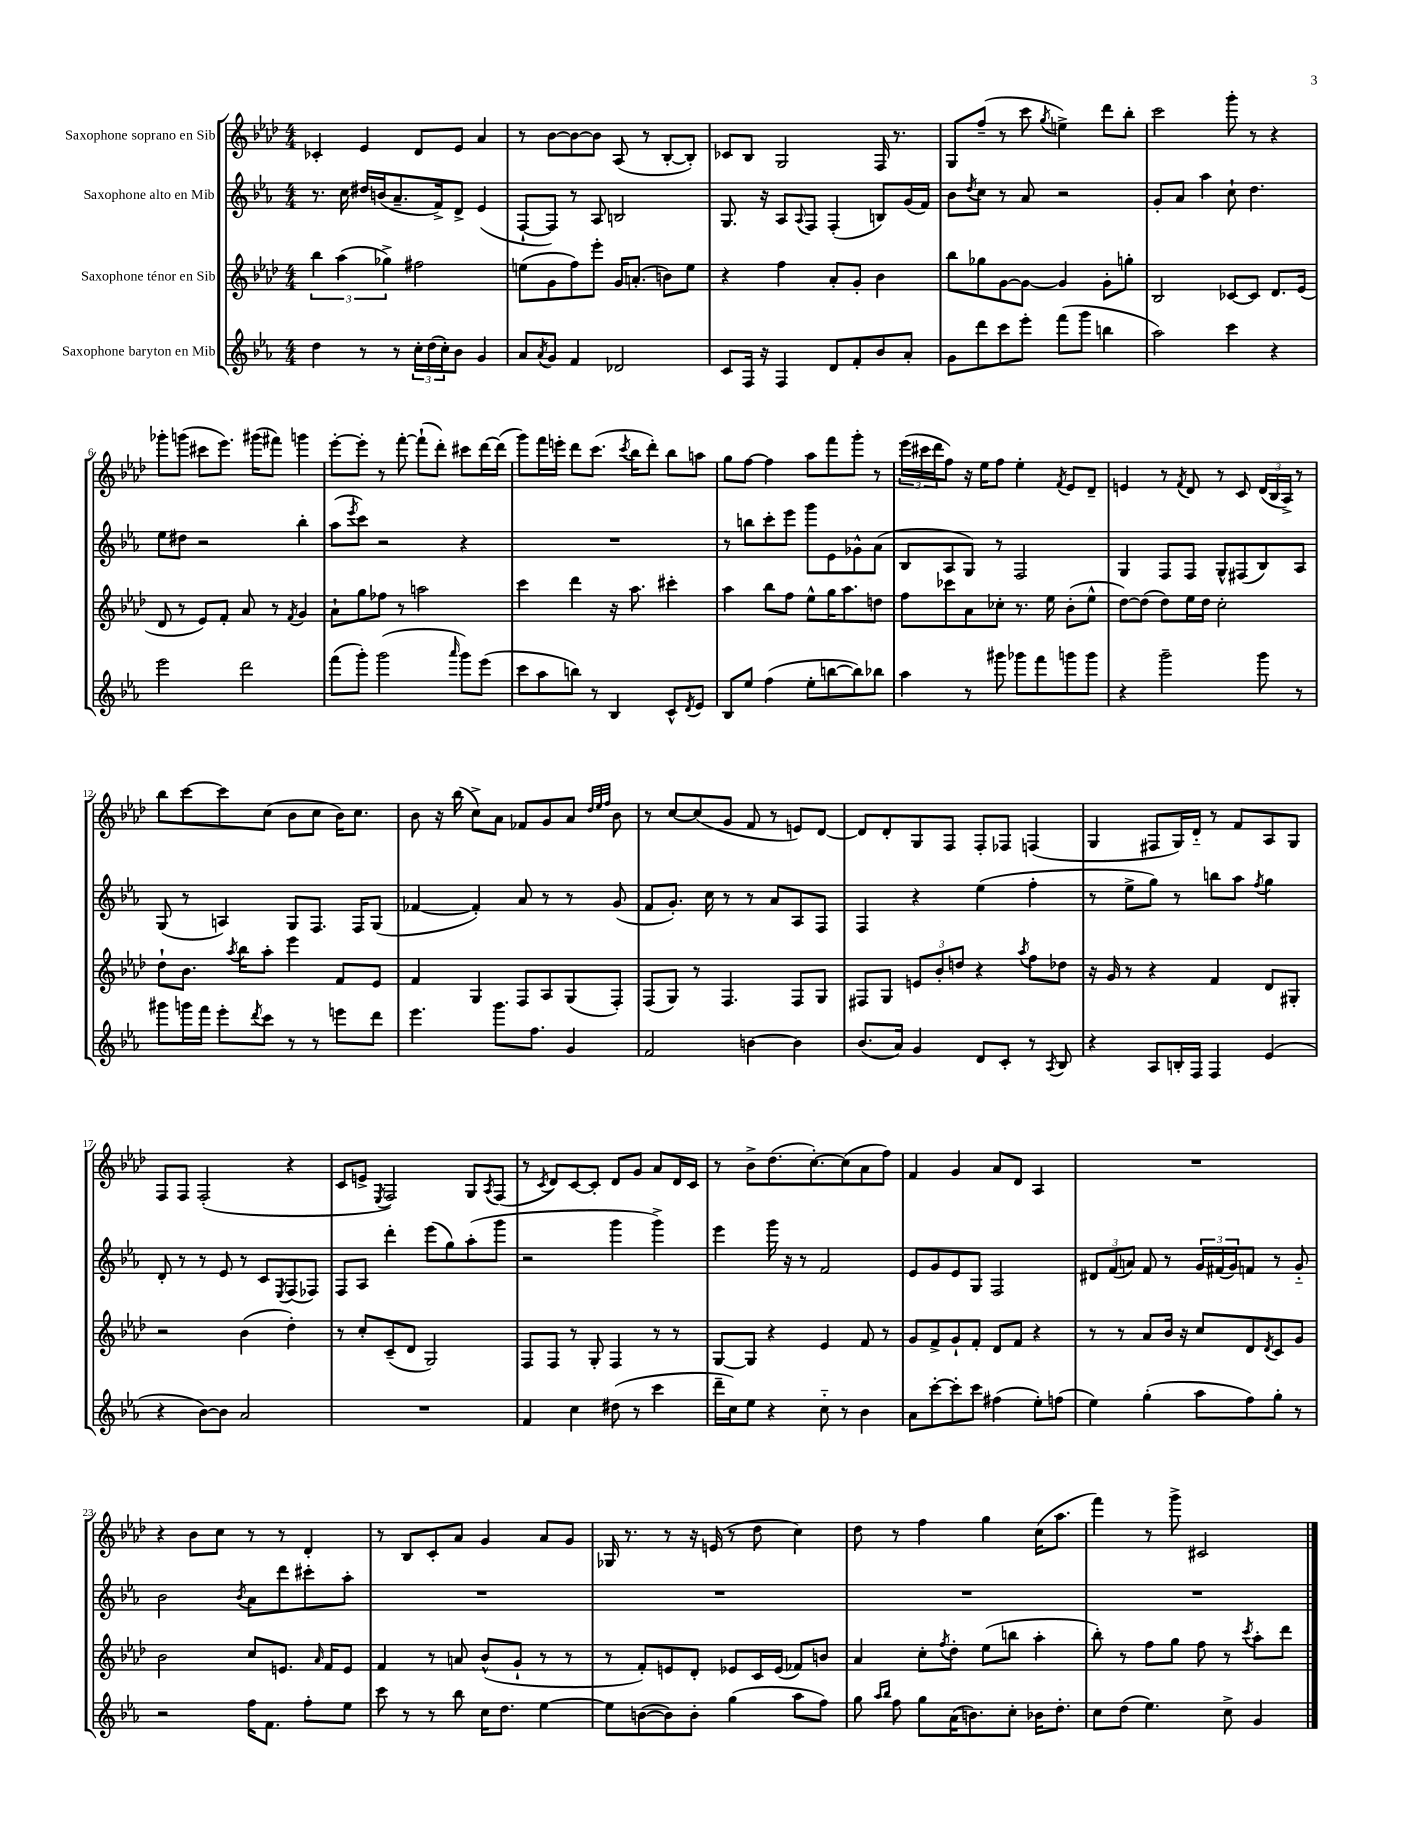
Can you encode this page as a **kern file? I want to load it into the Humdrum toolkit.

**kern	**kern	**kern	**kern
*staff4	*staff3	*staff2	*staff1
*clefG2	*clefG2	*clefG2	*clefG2
*k[b-e-a-]	*k[b-e-a-d-]	*k[b-e-a-]	*k[b-e-a-d-]
*M4/4	*M4/4	*M4/4	*M4/4
4dd	6bb-	8.r	4c-'
.	(6aa-	.	.
.	.	16cc	.
8r	.	16dd#	4e-
.	.	(16b	.
.	6gg-^)	.	.
8r	.	8.a-~	.
24cc'	2ff#	.	8d-
(24dd	.	.	.
.	.	16f^)	.
24cc')	.	.	.
8b-	.	8d^	8e-
4g	.	(4e-	4a-
=	=	=	=
8a-	(8ee	[8F`	8r
8qa-	.	.	.
8g	8g	8F])	[8b-
4f	8ff)	8r	8b-_
.	8eee-'	8A-	8b-]
2d-	16g	2B	(8A-
.	(8.a'	.	.
.	.	.	8r
.	8b)	.	[8B-'
.	8ee	.	8B-'])
=	=	=	=
8c	4r	8.G	8c-
16F	.	.	8B-
16r	.	16r	.
4F	4ff	8A-	2G
.	.	8qqA-	.
.	.	8F	.
8d	8a-'	(4F'	.
8f'	8g'	.	.
8b-	4b-	8B)	16F
.	.	.	8.r
8a-'	.	(16g	.
.	.	16f)	.
=	=	=	=
8g	8bb-	8b-	8G
.	.	8qdd	.
8ddd	8gg-	8cc	(8ff~
8ccc	[8g	8r	8r
8eee-'	8g_	8a-	8ccc
.	.	.	8qgg
(8fff	4g]	2r	4ee^)
8ggg	.	.	.
4bb	8g'	.	8ddd-
.	8gg'	.	8bb-'
=	=	=	=
2aa-)	2B-	8g'	2ccc
.	.	8a-	.
.	.	4aa-	.
4ccc	[8c-	8cc`	8ggg'
.	8c-]	4.dd	8r
4r	8.d-	.	4r
.	(16e-	.	.
=	=	=	=
2eee-	8d-	8ee-	8ggg-'
.	8r	8dd#	(8ggg
.	8e-)	2r	8ccc#
.	8f'	.	8.eee-)
2ddd	8a-	.	.
.	.	.	(16ggg#
.	8r	.	8fff#)
.	8qf	.	.
.	4g	4bb-'	4ggg
=	=	=	=
(8fff	8a-`	(8aa-	[8eee-'
.	.	8qeee-	.
8ggg')	8gg	8ccc)	8eee-']
(2ggg	8ff-	2r	8r
.	8r	.	[8fff'
.	2aa	.	(8fff`]
.	.	.	8ddd-')
16qqaaa-	.	.	.
8ggg)	.	4r	8ccc#
(8eee-	.	.	[16ddd-
.	.	.	(16ddd-]
=	=	=	=
8ccc	4ccc	1r	8ggg)
8aa-	.	.	16fff
.	.	.	16eee'
8bb)	4ddd-	.	8ddd-
8r	.	.	(8.ccc
4B-	16r	.	.
.	.	.	8qccc
.	8.aa-	.	16bb-
.	.	.	8ddd-')
8c^^	4ccc#'	.	8bb-
8qd	.	.	.
8e-	.	.	8aa
=	=	=	=
8B-	4aa-	8r	8gg
8ee-	.	8bb	[8ff
(4ff	8bb-	8ccc'	4ff]
.	8ff	8eee-	.
8ee-'	8ee-^^	8ggg	8aa-
[8bb	16gg	8e-	8fff
.	8.aa-	.	.
8bb])	.	8g-^^	8ggg'
8bb-	8dd	(8a-	8r
=	=	=	=
4aa-	8ff	8B-	(24eee-
.	.	.	24ccc#
.	.	.	24ddd-
.	8ccc-	8A-	8ff)
8r	8a-	8G)	16r
.	.	.	16ee-
8ggg#	8cc-'	8r	8ff
8ggg-	8.r	2F	4ee-'
8fff	.	.	.
.	16ee-	.	.
.	.	.	8qf
8ggg	(8b-'	.	8e-
8ggg	8ee-^^	.	8d-~
=	=	=	=
4r	[8dd-)	4G	4e
.	(8dd-]	.	.
2ggg~	8dd-)	8F	8r
.	.	.	8qf
.	16ee-	8F	8d-
.	16dd-	.	.
.	2cc'	8G^^	8r
.	.	(8F#	8c
8ggg	.	8B-)	(24d-
.	.	.	24B-
.	.	.	24A-^)
8r	.	8A-	8r
=	=	=	=
8ggg#	8dd-`	(8G	8bb-
16ggg	8.b-	8r	[8ccc
16fff	.	.	.
8eee-'	.	4A)	8ccc]
.	8qaa-	.	.
.	16bb-	.	.
8qddd	.	.	.
8ccc	8aa-'	.	(8cc
8r	4eee-	8G	8b-
8r	.	8.F	8cc
8eee	8f	.	16b-)
.	.	16F	8.cc
8ddd	8e-	(8G	.
=	=	=	=
4.eee-	4f	[4f-	8b-
.	.	.	16r
.	.	.	(16bb-
.	4G	4f-'])	8cc^)
8.ggg	.	.	8a-
.	8F	8a-	8f-
8.ff	.	.	.
.	8A-	8r	8g
4g	(8G	8r	8a-
.	.	.	32qqdd-
.	.	.	32qqee-
.	.	.	32qqff
.	8F')	(8g	8b-
=	=	=	=
2f	(8F	8f	8r
.	8G)	8.g')	[8cc
.	8r	.	(8cc]
.	.	16cc	.
.	4.F	8r	8g
[4b	.	8r	8f
.	.	8a-	8r
4b]	8F	8A-	8e)
.	8G	8F	[8d-
=	=	=	=
(8.b-	8F#	4F	8d-]
.	8G	.	8d-'
16a-)	.	.	.
4g	12e	4r	8G
.	12b-'	.	.
.	.	.	8F
.	12dd	.	.
8d	4r	(4ee-	8F'
8c'	.	.	8F-
.	8qaa-	.	.
8r	8ff	4ff'	(4F
8qA-	.	.	.
8B-	8dd-	.	.
=	=	=	=
4r	16r	8r	4G
.	16g	.	.
.	8r	8ee-^	.
8A-	4r	8gg)	8F#
16B'	.	8r	16G)
16F	.	.	16d-'~
4F	4f	8bb	8r
.	.	8aa-	8f
.	.	8qff	.
(4e-	8d-	4gg	8A-
.	8G#'	.	8G
=	=	=	=
4r	2r	8d'	8F
.	.	8r	8F
[8b-)	.	8r	(2F'
8b-]	.	8e-	.
2a-	(4b-	8r	.
.	.	8c	.
.	.	8qE-	.
.	4dd-')	(8F	4r
.	.	8F-)	.
=	=	=	=
1r	8r	8F	8c
.	8cc'	8A-	8e^
.	.	.	8qE-
.	(8c~	4ddd'	2F)
.	8d-	.	.
.	2G)	(8eee-	.
.	.	8gg)	.
.	.	(8aa-'	8G
.	.	.	8qA-
.	.	8ggg	(8F
=	=	=	=
4f	8F	2r	8r
.	.	.	8qc
.	8F	.	8d-)
4cc	8r	.	[8c
.	8G'	.	8c']
(8dd#	4F	4ggg	8d-
8r	.	.	8g
4ccc	8r	4ggg^)	8a-
.	8r	.	16d-
.	.	.	16c
=	=	=	=
16ddd~	[8G	4eee-	8r
16cc)	.	.	.
8ee-	8G]	.	8b-^
4r	4r	16ggg	(8.dd-
.	.	16r	.
.	.	8r	.
.	.	.	[8.cc')
8cc'~	4e-	2f	.
8r	.	.	(8cc]
4b-	8f	.	8a-
.	8r	.	8ff)
=	=	=	=
8a-	8g	8e-	4f
[8ccc'	8f^	8g	.
8ccc']	8g`	8e-	4g
8ccc	8f'	8G	.
(4ff#	8d-	2F	8a-
.	8f	.	8d-
8ee-')	4r	.	4A-
(8ff	.	.	.
=	=	=	=
4ee-)	8r	12d#	1r
.	.	(12f	.
.	8r	.	.
.	.	12a)	.
(4gg'	8a-	8f	.
.	16b-	8r	.
.	16r	.	.
8aa-	8cc	24g	.
.	.	(24f#	.
.	.	24g)	.
8ff)	8d-	8f	.
.	8qd-	.	.
8gg'	8c	8r	.
8r	8g	8g'~	.
=	=	=	=
2r	2b-	2b-	4r
.	.	.	8b-
.	.	.	8cc
.	.	8qb-	.
16ff	8cc	8a-	8r
8.f	.	.	.
.	8.e	8ddd	8r
8ff'	.	8ccc#'	4d-'
.	16qqa-	.	.
.	16f	.	.
8ee-	8e	8aa-'	.
=	=	=	=
8ccc	4f	1r	8r
8r	.	.	8B-
8r	8r	.	8c'
8bb-	8a	.	8a-
16cc	(8b-^^	.	4g
8.dd	.	.	.
.	8g`	.	.
[4ee-	8r	.	8a-
.	8r	.	8g
=	=	=	=
8ee-]	8r	1r	16G-
.	.	.	8.r
([8b	8f')	.	.
8b])	8e	.	8r
8b'	8d-'	.	16r
.	.	.	(16e
(4gg	8e-	.	8r
.	16c	.	8dd-
.	(16e-	.	.
8aa-	8f-)	.	4cc)
8ff)	8b	.	.
=	=	=	=
8gg	4a-	1r	8dd-
16qqaa-	.	.	.
16qqbb-	.	.	.
8ff	.	.	8r
8gg	8cc'	.	4ff
.	8qff	.	.
(16a-	8dd-'	.	.
8.b)	.	.	.
.	(8ee-	.	4gg
8cc'	8bb	.	.
16b-	4aa-'	.	(16cc
8.dd'	.	.	8.aa-
=	=	=	=
8cc	8bb-')	1r	4fff)
(8dd	8r	.	.
4.ee-)	8ff	.	8r
.	8gg	.	8ggg^
.	8ff	.	2c#
8cc^	8r	.	.
.	8qccc	.	.
4g	8aa-'	.	.
.	8ddd-	.	.
==	==	==	==
*-	*-	*-	*-
